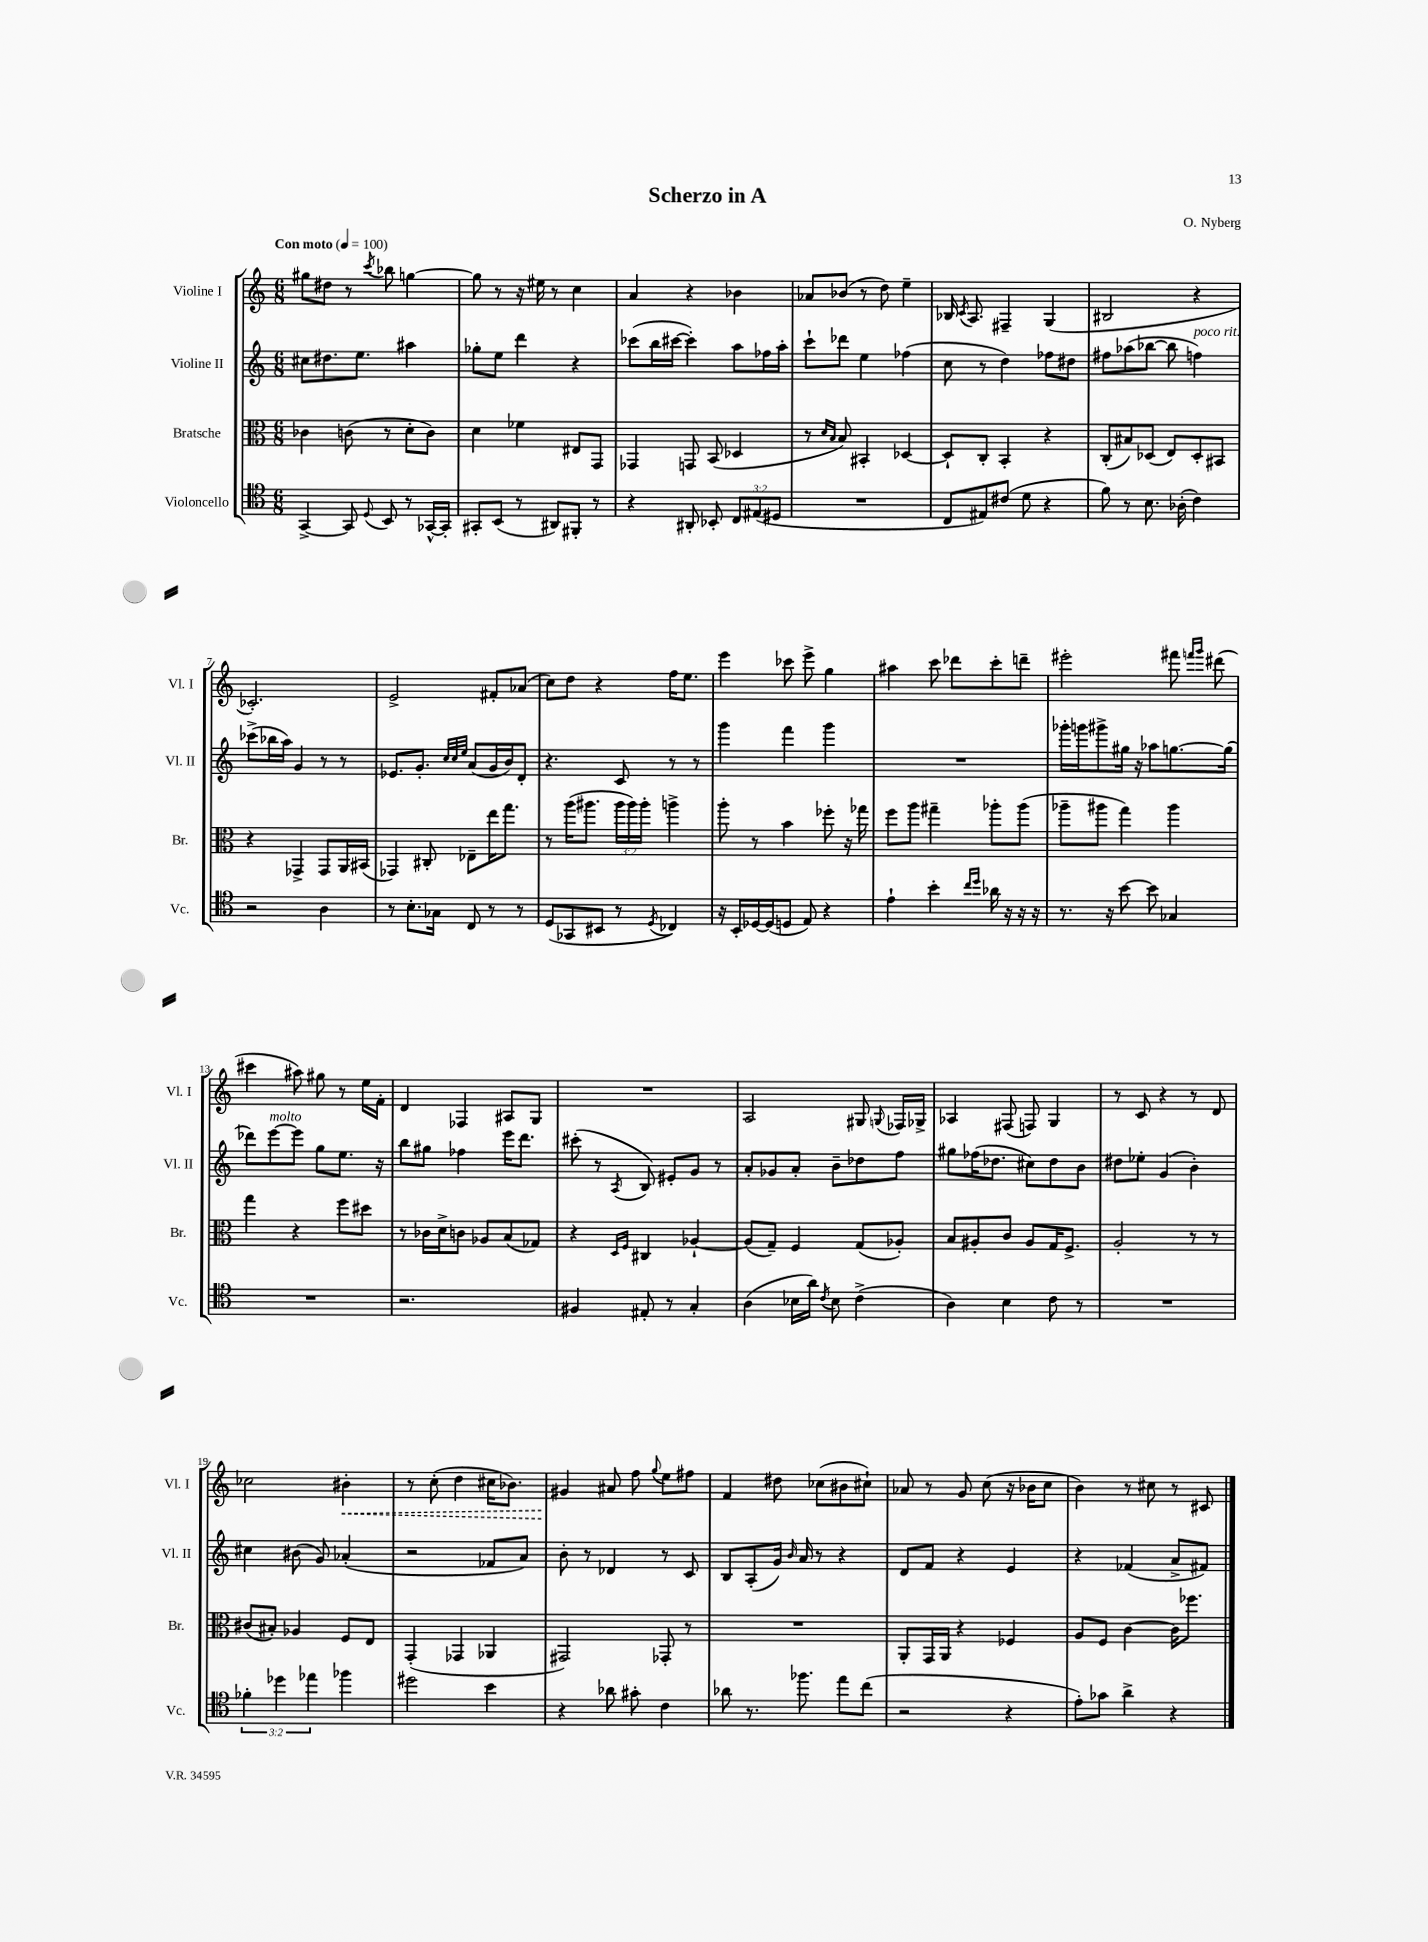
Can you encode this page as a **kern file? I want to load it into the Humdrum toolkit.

**kern	**kern	**kern	**kern
*staff4	*staff3	*staff2	*staff1
*clefC4	*clefC3	*clefG2	*clefG2
*k[]	*k[]	*k[]	*k[]
*M6/8	*M6/8	*M6/8	*M6/8
*MM100	*MM100	*MM100	*MM100
[4GG^	4c-	8cc#	8gg#
.	.	8.dd#	8dd#
8GG]	(8c	.	8r
.	.	8.ee	.
8qqD	.	.	8qccc
8BB	8r	.	8bb-
8r	8d'	4aa#	[4gg
[16GG-^^	8c)	.	.
16GG-']	.	.	.
=	=	=	=
8GG#'	4d	8gg-'	8gg]
(8BB	.	8ee	8r
8r	4f-	4ddd	16r
.	.	.	16ee#
8AA#)	.	.	8r
8FF#'	8E#	4r	4cc
8r	8GG	.	.
=	=	=	=
4r	4GG-	(8ccc-	4a
.	.	16bb	.
.	.	[16ccc#	.
8AA#'	8GG	4ccc#'])	4r
8BB-'	(8BB	.	.
12C	4D-	8aa	4b-
(12E#	.	.	.
.	.	16ff-	.
12D#	.	.	.
.	.	16aa'	.
=	=	=	=
2.r	8r	8ccc`	8a-
.	16qqd	.	.
.	16qqB	.	.
.	8B)	8ddd-	(8b-
.	4BB#'	4ee	8r
.	.	.	8dd)
.	[4D-	(4ff-	4ee~
=	=	=	=
8C	8D-`]	8cc	16B-
.	.	.	8qc
.	.	.	8.A
8E#)	8C'	8r	.
(8c#	4BB'	4dd)	4F#~
8d	.	.	.
4r	4r	8ff-	(4G
.	.	8dd#	.
=	=	=	=
8f)	(8C'	8ff#	2B#
8r	8B#)	(8aa-	.
8.B	(8D-	[8bb-	.
.	8E)	8bb-]	.
(16A-'	.	.	.
4c)	8D-'	4ff)	4r
.	8BB#	.	.
=	=	=	=
2r	4r	(8ccc-^	2.c-')
.	.	16bb-	.
.	.	16aa)	.
.	4GG-^	4g	.
4A	8GG-	8r	.
.	16AA	8r	.
.	(16BB#	.	.
=	=	=	=
8r	4GG-)	8.e-	2e^
8.B'	.	.	.
.	.	8.g'	.
.	8C#'	.	.
16G-	.	.	.
.	.	32qqcc	.
.	.	32qqcc	.
.	.	32qqee	.
8C	8E-~	(8a	.
8r	16ee	16g	8f#'
.	8.gg	16b)	.
8r	.	8d'	(8a-
=	=	=	=
(8D	8r	4.r	8cc)
8GG-	(16aa	.	8dd
.	8.aa#	.	.
8BB#	.	.	4r
8r	24aa#	8c	.
.	24aa#)	.	.
.	24aa#'	.	.
8qD	.	.	.
4C-)	4aa^	8r	16ff
.	.	.	8.ee
.	.	8r	.
=	=	=	=
16r	8aa'	4ggg	4eee
16BB'	.	.	.
[16D-	8r	.	.
(16D-]	.	.	.
8D	4b	4fff	8ccc-
8E)	.	.	8eee^
4r	8ff-'	4ggg	4gg
.	16r	.	.
.	16gg-	.	.
=	=	=	=
4e`	8ff	2.r	4aa#
.	8aa	.	.
4b'	4gg#~	.	8ccc
.	.	.	8ddd-
16qqcc	.	.	.
16qqdd	.	.	.
16a-	8aa-'	.	8ccc'
16r	.	.	.
16r	(8aa-	.	8ddd~
16r	.	.	.
=	=	=	=
8.r	8aa-~	16ggg-'	2eee#'
.	.	16ggg	.
.	8aa#	8ggg#^	.
16r	.	.	.
[8b	4gg)	16gg#	.
.	.	16r	.
8b]	.	8aa-	.
4G-	4aa#	[8.gg	8fff#
.	.	.	16qqfff
.	.	.	16qqggg
.	.	.	(8ddd#
.	.	(16gg]	.
=	=	=	=
2.r	4gg	8ddd-)	4ccc#
.	.	[8eee	.
.	4r	8eee]	8aa#)
.	.	8gg	8gg#
.	8ff	8.ee	8r
.	8dd#	.	16ee
.	.	16r	16f'
=	=	=	=
2.r	8r	8bb	4d
.	16c-	8gg#	.
.	16d^	.	.
.	8c	4ff-	4F-
.	8A-	.	.
.	(8B	16eee	8A#
.	.	8.ddd	.
.	8G-)	.	8G
=	=	=	=
4F#	4r	(8ccc#'	2.r
.	.	8r	.
.	16qqD	.	.
.	16qqF	8qA	.
8E#'	4C#	8B)	.
8r	.	8e#'	.
4G'	[4A-`	8g	.
.	.	8r	.
=	=	=	=
(4A	(8A-]	8a'	2A
.	8G~)	8g-	.
16B-	4F	8a'	.
16a)	.	.	.
8qc	.	.	.
8B-	.	8b~	.
(4c^	(8G	8dd-	8G#
.	.	.	8qqG
.	8A-')	8ff	16F-
.	.	.	16G-^
=	=	=	=
4A)	8B	8gg#	4A-
.	8A#'	(16ff-	.
.	.	8.dd-	.
4B	8c	.	(8F#
.	8A#	8cc#)	8F)
8c	16G	8dd-	4G
.	8.F^	.	.
8r	.	8b	.
=	=	=	=
2.r	2A'	8dd#	8r
.	.	8ee-'	8c
.	.	(4g	4r
.	8r	4b')	8r
.	8r	.	8d
=	=	=	=
6f-'	(8c#	4cc#	2cc-
.	8B#')	.	.
6dd-	.	.	.
.	4A-	(8b#	.
6ee-	.	.	.
.	.	8g)	.
4ff-	8F	(4a-'	4b#'
.	8E	.	.
=	=	=	=
2dd#	(4GG'	2r	8r
.	.	.	(8cc'
.	4GG-	.	4dd
4b	4AA-	8f-	16cc#
.	.	.	8.b-)
.	.	8a)	.
=	=	=	=
4r	2GG#)	8b'	4g#
.	.	8r	.
8a-	.	4d-	8a#
8g#'	.	.	8ff
.	.	.	8qqgg
4c	8GG-'	8r	8ee
.	8r	8c	8ff#
=	=	=	=
8a-	2.r	8B	4f
8.r	.	(8A'	.
.	.	16g)	8dd#
.	.	16qqb	.
8.ff-	.	16a	.
.	.	8r	(8cc-
8ee	.	4r	8b#
(8cc	.	.	8cc#`)
=	=	=	=
2r	8AA'	8d	8a-
.	16GG	8f	8r
.	16AA	.	.
.	4r	4r	8g
.	.	.	(8cc
4r	4F-	4e	16r
.	.	.	16b-
.	.	.	8cc
=	=	=	=
8e')	8A	4r	4b)
8g-	8F	.	.
4a^	[4c	(4f-	8r
.	.	.	8cc#
4r	16c]	8a^	8r
.	8.ff-	.	.
.	.	8f#)	8c#
==	==	==	==
*-	*-	*-	*-
